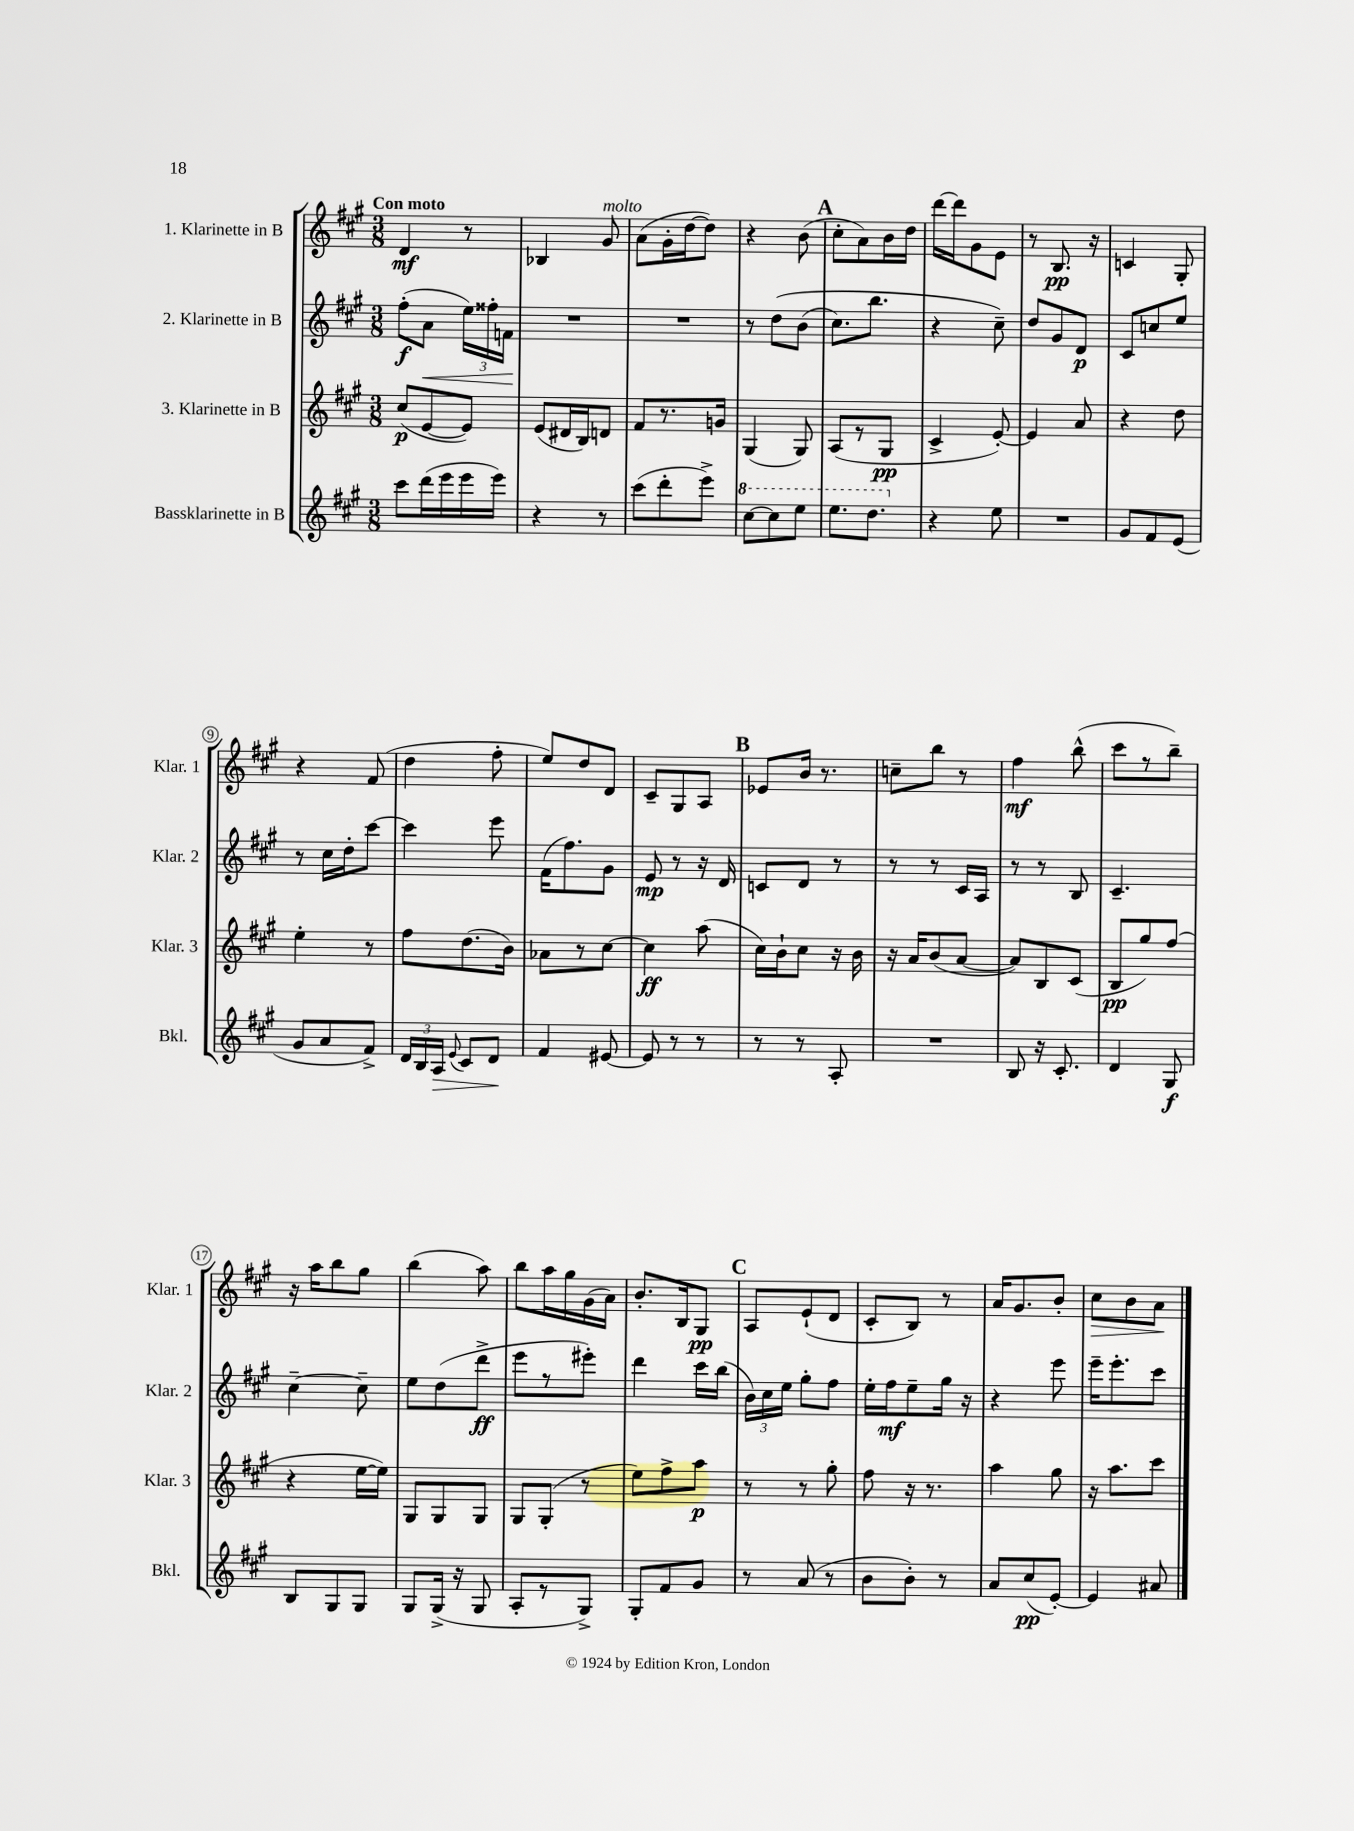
<<
\new StaffGroup <<
\new Staff = "s0" \with { instrumentName = "1. Klarinette in B" shortInstrumentName = "Klar. 1" } {
    \clef treble \key a \major \numericTimeSignature \time 3/8 \tempo "Con moto"
    \autoBeamOff d'4\mf r8 |
    bes4 gis'8^\markup { \italic "molto" } |
    a'8[( gis'16-. d''16~ d''8]) |
    r4 b'8( |
    \mark \markup { \bold "A" } cis''8[-. a'8) b'16 d''16] |
    d'''16[~ d'''16 gis'8 e'8] |
    r8 b8.\pp r16 |
    c'4 gis8-. |
    r4 fis'8( |
    d''4 fis''8-. |
    e''8[) d''8 d'8] |
    cis'8[-- gis8 a8] |
    \mark \markup { \bold "B" } ees'8[ b'16] r8. |
    c''8[-- b''8] r8 |
    fis''4\mf b''8-^( |
    cis'''8[ r8 b''8]--) |
    r16 a''16[ b''8 gis''8] |
    b''4( a''8) |
    b''8[ a''16 gis''16 gis'16( a'16]) |
    b'8.[-. b16 gis8]\pp |
    \mark \markup { \bold "C" } a8[ e'8-!( d'8] |
    cis'8[-. b8]) r8 |
    a'16[ gis'8. b'8]-. |
    cis''8[\> b'8 a'8]\! \bar "|." |
}
\new Staff = "s1" \with { instrumentName = "2. Klarinette in B" shortInstrumentName = "Klar. 2" } {
    \clef treble \key a \major \numericTimeSignature \time 3/8
    \autoBeamOff fis''8[-.\f( a'8]\< \tuplet 3/2 { e''16[) fisis''16-. f'16]\! } |
    R4. |
    R4. |
    r8 d''8[\( b'8]( |
    \mark \markup { \bold "A" } cis''8.[) b''8.] |
    r4 cis''8--\) |
    d''8[ gis'8 d'8]\p |
    cis'8[ c''8 e''8] |
    r8 cis''16[ d''16-. cis'''8]~ |
    cis'''4 e'''8 |
    fis'16[( fis''8.) gis'8] |
    e'8\mp r8 r16 d'16 |
    \mark \markup { \bold "B" } c'8[ d'8] r8 |
    r8 r8 cis'16[ a16] |
    r8 r8 b8 |
    cis'4.-- |
    cis''4~-- cis''8-- |
    e''8[ d''8( d'''8]->\ff |
    e'''8[ r8 eis'''8]-.) |
    d'''4 cis'''16[ b''16]( |
    \mark \markup { \bold "C" } \tuplet 3/2 { b'16[) cis''16 e''16] } gis''8[-. fis''8] |
    e''16[-. fis''16\mf e''8-- gis''16] r16 |
    r4 e'''8 |
    e'''16[-- e'''8.-. cis'''8] \bar "|." |
}
\new Staff = "s2" \with { instrumentName = "3. Klarinette in B" shortInstrumentName = "Klar. 3" } {
    \clef treble \key a \major \numericTimeSignature \time 3/8
    \autoBeamOff cis''8[\p( e'8~ e'8]) |
    e'8[( dis'16 b16) d'8] |
    fis'8[ r8. g'16] |
    gis4( gis8) |
    \mark \markup { \bold "A" } a8[( r8 gis8]\pp |
    cis'4-> e'8~-.) |
    e'4 a'8 |
    r4 d''8 |
    e''4-. r8 |
    fis''8[ d''8.( b'16]) |
    aes'8[ r8 cis''8]~ |
    cis''4\ff a''8( |
    \mark \markup { \bold "B" } cis''16[) b'16-! cis''8] r16 b'16 |
    r16 a'16[ b'8( a'8]~ |
    a'8[) b8 cis'8]( |
    b8[\pp gis''8) fis''8]( |
    r4 e''16[~ e''16]) |
    gis8[ gis8 gis8] |
    gis8[ gis8]-.( r8 |
    e''8[) fis''8-> a''8]\p |
    \mark \markup { \bold "C" } r8 r8 gis''8-. |
    fis''8 r16 r8. |
    a''4 gis''8 |
    r16 a''8.[ cis'''8] \bar "|." |
}
\new Staff = "s3" \with { instrumentName = "Bassklarinette in B" shortInstrumentName = "Bkl." } {
    \clef treble \key a \major \numericTimeSignature \time 3/8
    \autoBeamOff cis'''8[ d'''16( e'''16 e'''16 e'''16]) |
    r4 r8 |
    cis'''8[( d'''8-. e'''8]->) |
    \ottava #1 cis'''8[~ cis'''8 e'''8] |
    \mark \markup { \bold "A" } e'''8.[ d'''8.] \ottava #0 |
    r4 e''8 |
    R4. |
    gis'8[ fis'8 e'8]( |
    gis'8[ a'8 fis'8]->) |
    \tuplet 3/2 { d'16[ b16 a16]\> } \appoggiatura { e'8 } cis'8[ d'8]\! |
    fis'4 eis'8~ |
    eis'8 r8 r8 |
    \mark \markup { \bold "B" } r8 r8 a8-. |
    R4. |
    b8 r16 cis'8.-. |
    d'4 gis8\f |
    b8[ gis8 gis8] |
    gis8[ gis16]->( r16 gis8 |
    a8[-. r8 gis8]->) |
    gis8[-. fis'8 gis'8] |
    \mark \markup { \bold "C" } r8 a'8( r8 |
    b'8[ b'8]-.) r8 |
    a'8[ cis''8\pp( e'8]~-.) |
    e'4 ais'8 \bar "|." |
}
>>
>>
\layout { \context { \Score \override BarNumber.stencil = #(make-stencil-circler 0.1 0.3 ly:text-interface::print) } }
